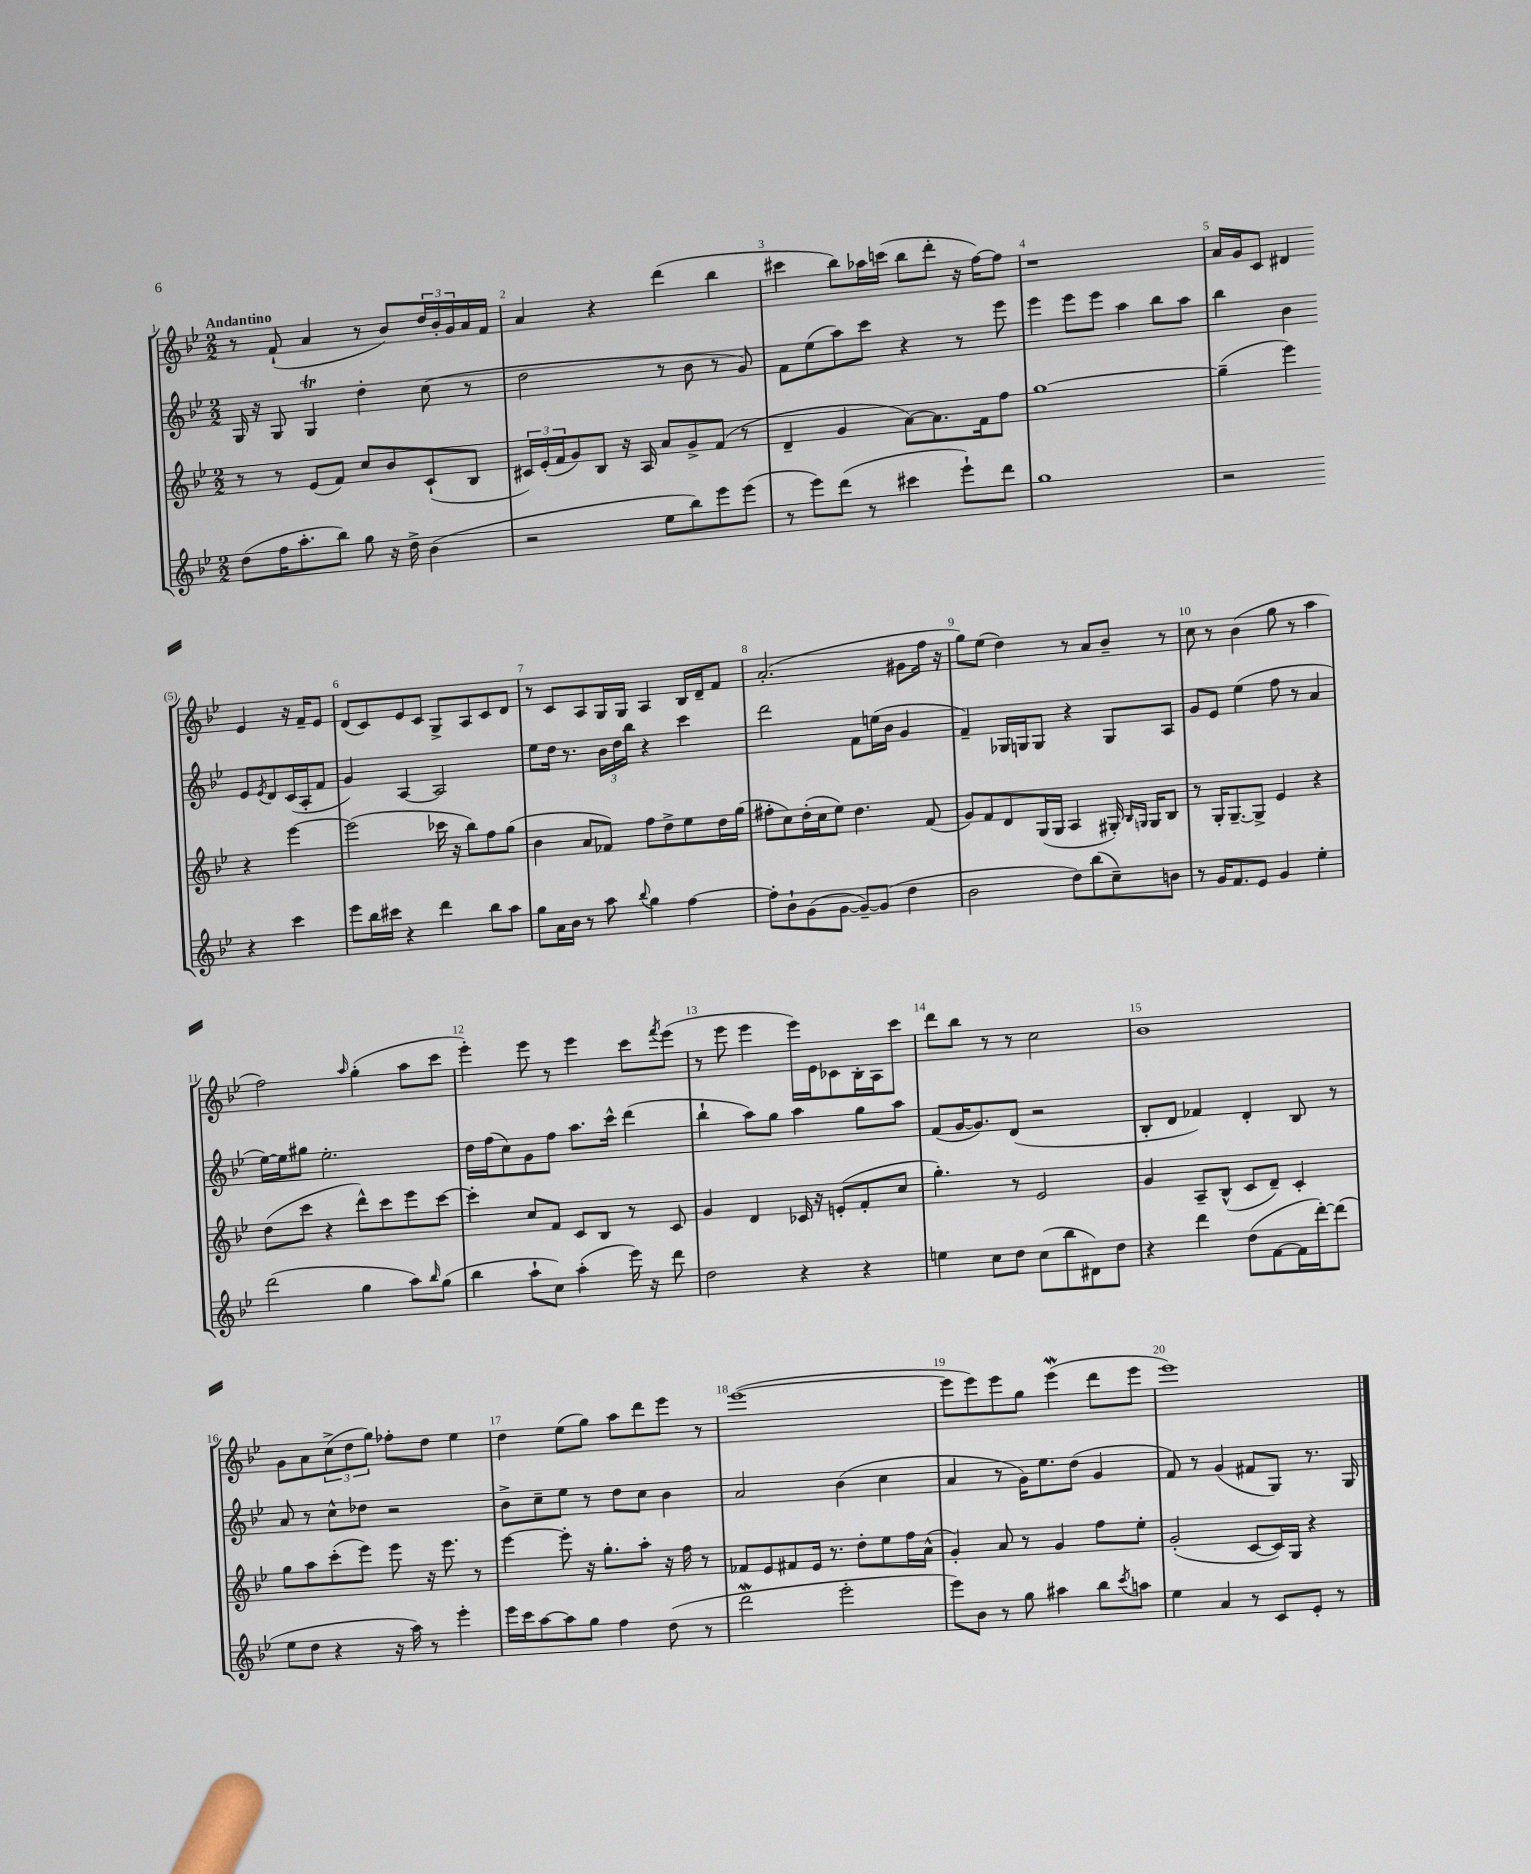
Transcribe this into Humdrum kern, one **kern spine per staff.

**kern	**kern	**kern	**kern
*staff4	*staff3	*staff2	*staff1
*clefG2	*clefG2	*clefG2	*clefG2
*k[b-e-]	*k[b-e-]	*k[b-e-]	*k[b-e-]
*M2/2	*M2/2	*M2/2	*M2/2
(8dd\L	8r	16G/	8r
.	.	16r	.
16ff\K	8r	8G/	(8f`/
8.aa'\	.	.	.
.	(8e-/L	4G/	4a/
8bb-\J)	8f/J)	.	.
8gg\	8cc/L	4dd'\	8r
16r	8b-/	.	8b-/L)
16dd^\	.	.	.
(4b-\	(8c`/	(8cc\	24dd/L
.	.	.	24b-'/
.	.	.	24g/
.	8B-/J	8r	16a/
.	.	.	16f/JJ
=	=	=	=
2r	24c#/LL)	2dd\	4a/
.	(24e-'/	.	.
.	24f/J	.	.
.	8g/)	.	.
.	8B-/J	.	4r
.	16r	.	.
.	16A/	.	.
8ee-\L	8a/L	8r	(4ddd\
8bb-\)	8g^/	8b-\	.
8eee-\	(8f/J	8r	4bb-\
(8eee-\J	8r	8g/)	.
=	=	=	=
8r	4d~/	8f\L	4ccc#\
8eee-\L)	.	(8ee-\	.
(8ddd\J	4g/	8aa\)	8bb-\L)
8r	.	8ccc\J	16aa-\L
.	.	.	(16ccc\JJ
4ccc#\	[8a\L)	4r	8bb-\L
.	8.a\]	.	8ddd'\J
8eee-`\L)	.	8r	16r
.	16f\k	.	[16ff\LK)
8ddd\J	8ff\J	8eee-\	8ff\]J
=	=	=	=
1gg	[1gg	4eee-\	1r
.	.	8eee-\L	.
.	.	8eee-\J	.
.	.	4aa\	.
.	.	8bb-\L	.
.	.	8aa\J	.
=	=	=	=
2r	(4gg~\]	4bb-\	16a/LL
.	.	.	16g/J
.	.	.	8c/J
.	4eee-\)	4b-\	4d#/
4r	4r	8e-/L	4e-/
.	.	8qe-/	.
.	.	8d/	.
4ccc\	[4eee-\	(16c/L	16r
.	.	16A'/J	16f~/LK
.	.	8f/J	8e-/J
=	=	=	=
8eee-\L	(2eee-\]	4g/)	(8d/L
16bb-\L	.	.	8c/)
16ccc#\JJ	.	.	.
4r	.	[4A/	8e-/
.	.	.	8c/J
4ddd\	16ccc-\	2A/]	8G^/L
.	16r	.	.
.	8bb-\L)	.	8A/
8bb-\L	8ff\	.	8c/
8aa\J	(8gg\J	.	8d/J
=	=	=	=
8gg\L	4b-\	8ee-\L	8r
16a\L	.	16dd\Jk	8c/L
16b-\JJ	.	8.r	.
8r	8a/L	.	8A/
8aa\	8f-/J)	24b-\LL	16G/L
.	.	24dd\	.
.	.	.	16G/JJ
.	.	24bb-\JJ	.
8qqbb-/	.	.	.
4gg\	8ff\L	4r	4A/
.	8dd^\	.	.
[4ff\	8ee-\	4ccc\	16B-/LL
.	.	.	16d~/J
.	16dd\L	.	8f/J
.	(16gg\JJ	.	.
=	=	=	=
8ff'\]L	8ff#'\L	2ddd\	(2.a'/
8b-`\	8cc\)	.	.
(8g\	(16dd'\L	.	.
.	16cc\J	.	.
[8g\J	8ee-\J)	.	.
8g~/_L)	4.dd\	8f\L	.
(8g/]J	.	(16ee\L	.
.	.	16b-\JJ	.
4dd\	.	4g/	8g#\L
.	(8f/	.	16ff\Jk
.	.	.	16r
=	=	=	=
2b-\	8g/L)	4f~/)	8gg\L)
.	8f/	.	(8ee-\J
.	8d/	16G-/LL	4dd\)
.	.	16G/J	.
.	(16G/L	8G/J	.
.	16G/JJ	.	.
8dd\L)	4A/	4r	8r
(8bb-\	.	.	8a/L
8cc~\)	16G#'/)	8G/L	8b-~/J
.	16qqB-/LL	.	.
.	16qqG/JJ	.	.
.	16G/LK	.	.
8b\J	8B-/J	8A/J	8r
=	=	=	=
8r	8r	8g/L	8cc\
16g/LK	16G'/LK	8e-/J	8r
8.f/	[8.G~/	.	.
.	.	(4ee-\	(4b-\
8e-/J	8G^/]J	.	.
4g/	4e-/	8ff\	8gg\
.	.	8r	8r
4ee-'\	4r	4a/	4aa\
=	=	=	=
(2ddd\	(8dd\L	[16ee-\LL)	2ff\)
.	.	16ee-\]J	.
.	8ccc\J	8gg#\J	.
.	4r	2.ee-'\	.
.	.	.	16qqaa/
4gg\	8ddd^^\L)	.	(4gg'\
.	8ccc\	.	.
8aa\L)	8eee-\	.	8aa\L
16qqbb-/	.	.	.
(8gg\J	[8ccc\J	.	8ccc\J
=	=	=	=
4bb-\	4ccc'\]	16dd\LL	4eee-'\)
.	.	(16ff\J	.
.	.	8cc\)	.
8aa`\L	8cc/L	8g\	8eee-\
8cc\J)	8f/J	8ff\J	8r
(4aa'\	8c/L	8.aa\L	4eee-\
.	8B-/J	.	.
.	.	16ccc^^\Jk	.
16eee-\)	8r	(4ddd\	8ccc\L
16r	.	.	.
.	.	.	8qfff/
8ddd\	8c/	.	(8eee-\J
=	=	=	=
2dd\	4g/	4bb-`\	8r
.	.	.	8eee-\
.	4d/	8aa\L)	4eee-\
.	.	8gg\J	.
4r	16c-/	4aa\	16eee-\LL)
.	16r	.	16e-\J
.	(8e'/L	.	8c-\
4r	8f'/	8gg\L	16B-'\L
.	.	.	16A\J
.	8cc/J	8aa\J	8ccc\J
=	=	=	=
4ee\	4.gg'\)	(8f/L	8ddd\L
.	.	[16g/K	8bb-\J
.	.	8.g/])	.
8cc\L	.	.	8r
8dd\J	8r	(8d/J	8r
(8cc\L	2e-/	2r	2cc\
8bb-\	.	.	.
8d#\)	.	.	.
8dd\J	.	.	.
=	=	=	=
4r	4g/	8B-'/L	1b-
.	.	8d/J	.
4ddd\	8A~/L	4f-/)	.
.	(8B-^^/J	.	.
(8dd\L	8c/L	4d'/	.
[8f\	8d~/J)	.	.
16f\]L	4c'/	8B-/	.
[16ddd'\J)	.	.	.
(8ddd\]J	.	8r	.
=	=	=	=
8ee-\L	8gg\L	8a/	8g\L
8dd\J	8aa\	8r	8a\
4r	(8ccc'\	8cc^^\L	(12cc^\
.	.	.	12dd\
.	8eee-\J)	8dd-\J	.
.	.	.	12gg\J)
16r	8eee-\	2r	8ff-'\L
16aa\)	.	.	.
8r	16r	.	8dd\J
.	8.eee-\	.	.
4eee-'\	.	.	4ee-\
.	8r	.	.
=	=	=	=
16eee-\LL	[4eee-\	8b-^\L	4dd\
16ccc\J	.	.	.
[8aa\	.	8cc~\	.
8aa\]	8eee-'\]	8ee-\J	(8ee-\L
8gg\J	16r	8r	8gg\J)
.	8.gg'\L	.	.
4ff\	.	8dd\L	8aa\L
.	8aa'\J	8cc\J	8ddd\
(8dd\	16r	4b-\	8eee-\J
.	16ff\	.	.
8r	8r	.	8r
=	=	=	=
2ddd\	8f-/L	2a/	([1eee-
.	8e-/	.	.
.	8f#/	.	.
.	16e-/Jk	.	.
.	8.r	.	.
2eee-'\	.	(4b-\	.
.	8dd'\L	.	.
.	8ee-\	4cc\	.
.	16ff\L	.	.
.	(16a^^\JJ	.	.
=	=	=	=
8eee-\L)	4g'/)	4a/	8eee-\]L
8b-\J	.	.	8eee-\)
8r	8a/	8r	8eee-\
8gg\	8r	16g\LK)	8gg\J
.	.	8.ee-\	.
4aa#\	4g/	.	(4eee-\
.	.	(8dd\J	.
8bb-\L	8ff\L	4g/	8ddd\L
8qccc/	.	.	.
8aa\J	8ee-'\J	.	8eee-\J
=	=	=	=
4ee-\	(2g'/	8f/)	1eee-)
.	.	8r	.
4a/	.	(4g/	.
8r	[8c/L	8f#/L	.
8c/L	16c/]L)	8G/J)	.
.	16G/JJ	.	.
8e-'/J	4r	8.r	.
8r	.	.	.
.	.	16G/	.
==	==	==	==
*-	*-	*-	*-
